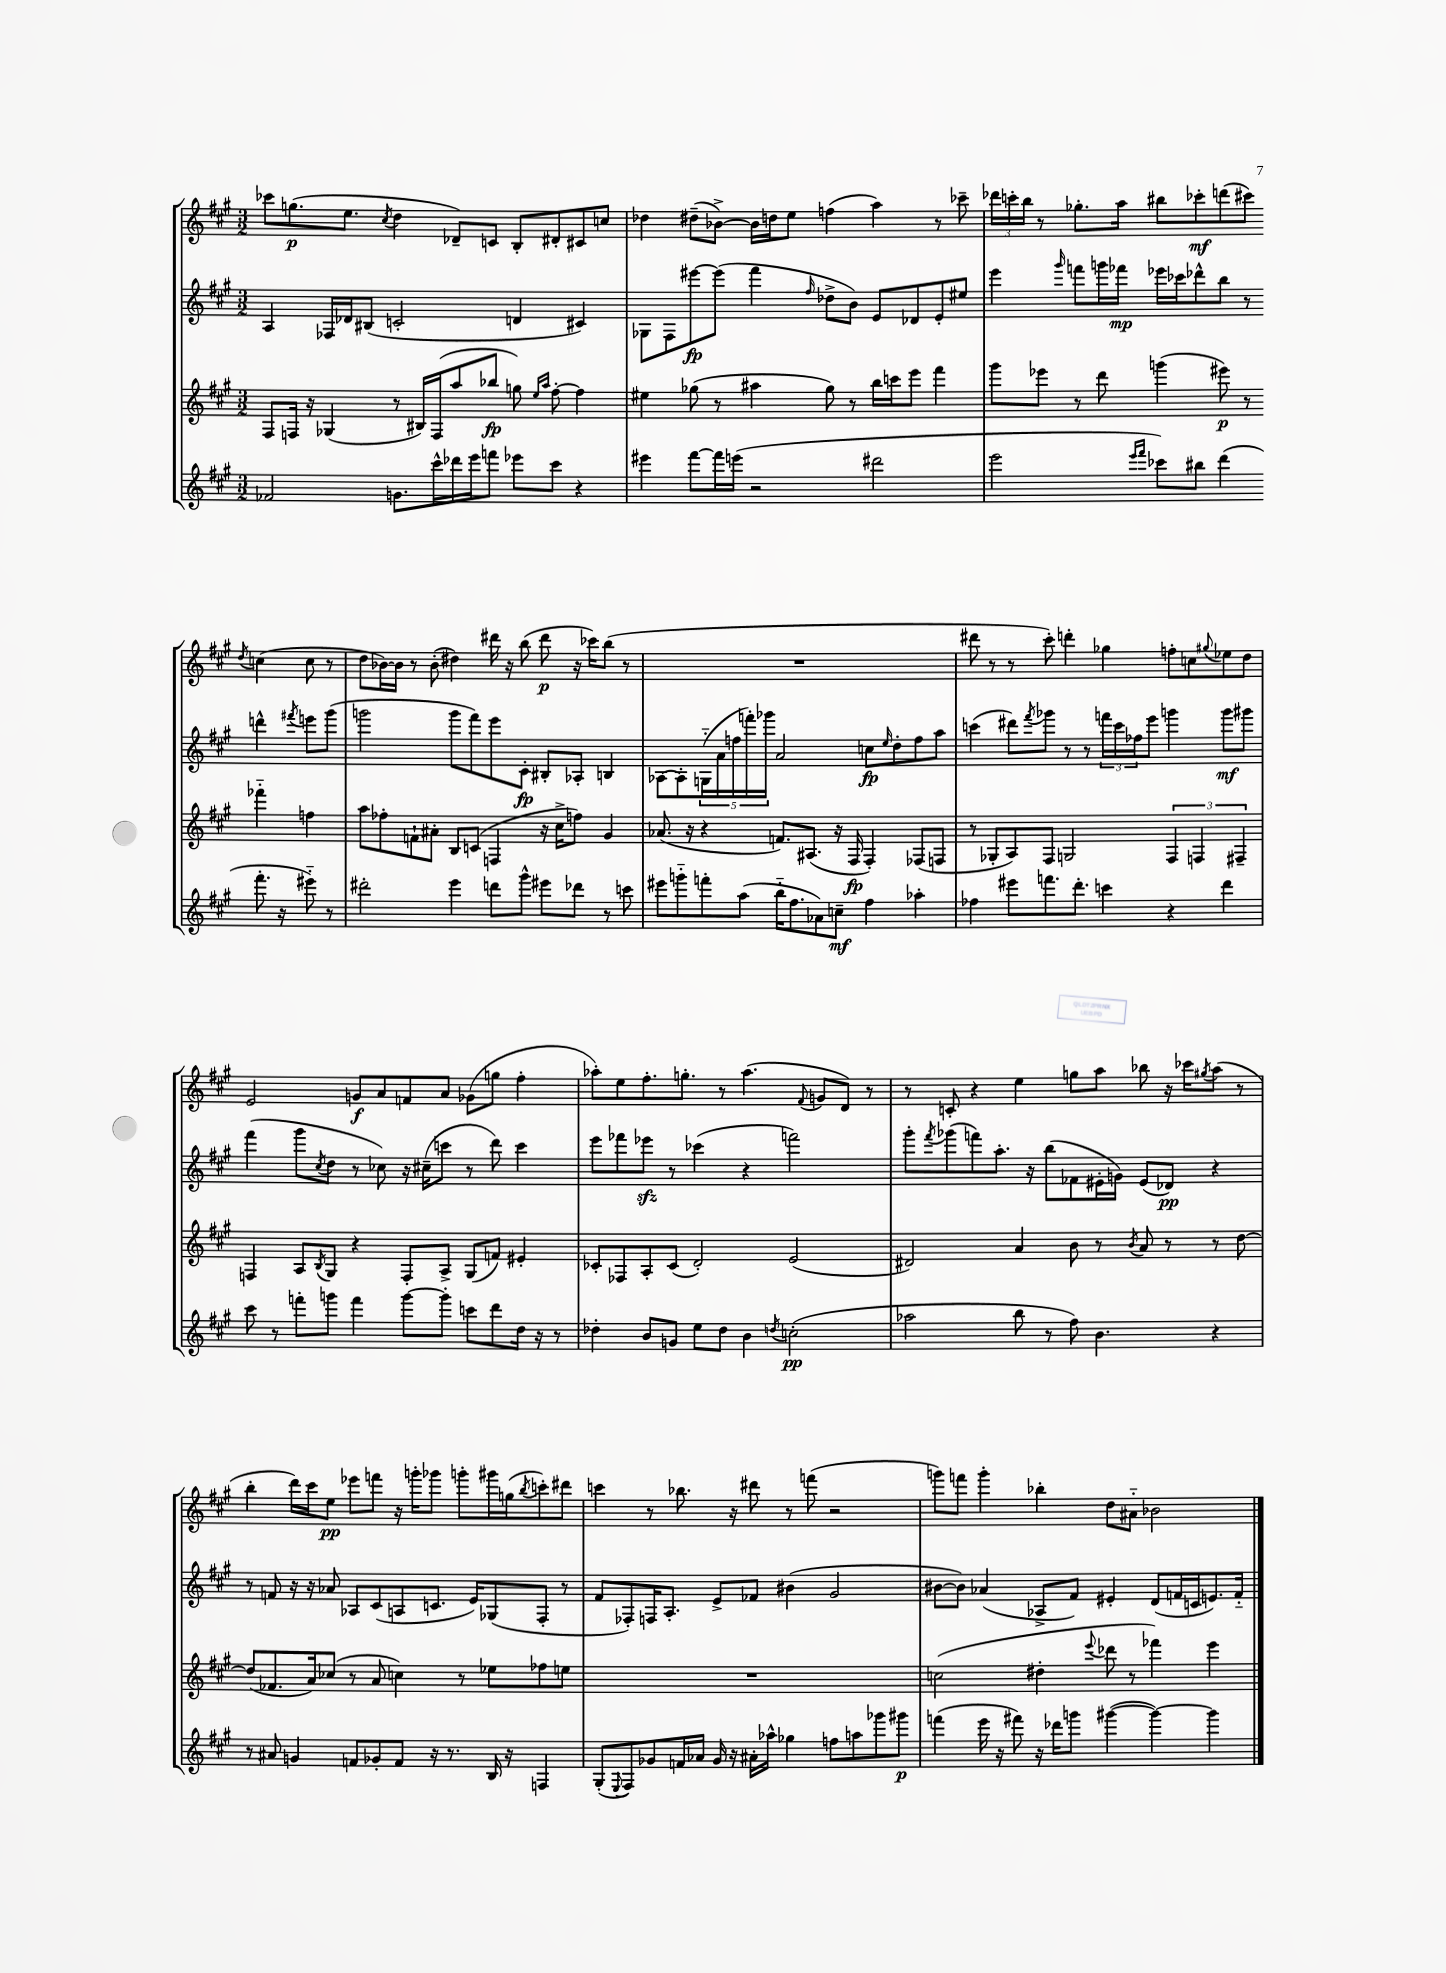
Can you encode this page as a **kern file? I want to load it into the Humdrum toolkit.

**kern	**dynam	**kern	**dynam	**kern	**dynam	**kern	**dynam
*part4	*part4	*part3	*part3	*part2	*part2	*part1	*part1
*staff4	*staff4	*staff3	*staff3	*staff2	*staff2	*staff1	*staff1
*clefG2	*	*clefG2	*	*clefG2	*	*clefG2	*
*k[f#c#g#]	*	*k[f#c#g#]	*	*k[f#c#g#]	*	*k[f#c#g#]	*
*M3/2	*	*M3/2	*	*M3/2	*	*M3/2	*
=137	=137	=137	=137	=137	=137	=137	=137
2f-X/	.	8F#/L	.	4A/	.	8ccc-X\L	.
.	.	16Fn/Jk	.	.	.	(8.ggn\	p
.	.	16r	.	.	.	.	.
.	.	(4G-X/	.	16F-X/LL	.	.	.
.	.	.	.	16d-X/J	.	8.ee\J	.
.	.	.	.	(8B#X/J	.	.	.
.	.	.	.	.	.	8qcc#/	.
8.gn\L	.	8r	.	2cn'/	.	4dd\	.
.	.	16B#X/LL)	.	.	.	.	.
16ccc#^^\L	.	(16F/J	.	.	.	.	.
16ddd-X\	.	8aa/	.	.	.	8d-X~/L)	.
16eee\J	.	.	.	.	.	.	.
8fffn\J	.	8bb-X/J	fp	.	.	8cn/J	.
8eee-X\L	.	8ggn\)	.	4dn/	.	8B'/L	.
.	.	16qqee/LL	.	.	.	.	.
.	.	16qqaa/JJ	.	.	.	.	.
8ccc#\J	.	[8ff#'\	.	.	.	8d#X'/	.
4r	.	4ff#\]	.	4c#X/)	.	8c#X/	.
.	.	.	.	.	.	8ccn/J	.
=138	=138	=138	=138	=138	=138	=138	=138
4eee#X\	.	4ee#X\	.	8G-X\L	.	4dd-X\	.
.	.	.	.	8F#\	.	.	.
[8fff#\L	.	(8gg-X\	.	[8eee#X\	fp	(8dd#X~\L	.
16fff#\L]	.	8r	.	(8eee#\J]	.	[8b-X^\J)	.
(16eeen\JJ	.	.	.	.	.	.	.
2r	.	4aa#X\	.	4fff#\	.	16b-\LL]	.
.	.	.	.	.	.	16ddn\J	.
.	.	.	.	.	.	8ee\J	.
.	.	.	.	16qqff#/	.	.	.
.	.	8gg-\)	.	8dd-X^\L	.	(4ffn\	.
.	.	8r	.	8b\J)	.	.	.
2ddd#X\	.	16bb\LL	.	8e/L	.	4aa\)	.
.	.	16cccn\J	.	.	.	.	.
.	.	8eee\J	.	8d-X/	.	.	.
.	.	4fff#\	.	8e'/	.	8r	.
.	.	.	.	8ee#X/J	.	8ccc-X~\	.
=139	=139	=139	=139	=139	=139	=139	=139
2eee\	.	8ggg#\L	.	4eee\	.	24ddd-X\LL	.
.	.	.	.	.	.	24cccn'\	.
.	.	.	.	.	.	24bb\JJ	.
.	.	8eee-X\J	.	.	.	8r	.
.	.	.	.	16qqggg#/	.	.	.
.	.	8r	.	8fffn\L	.	8.gg-X'\L	.
.	.	8ddd\	.	16gggn\L	.	.	.
.	.	.	.	16fff-X\JJ	mp	16aa\Jk	.
16qqeee/LL	.	.	.	.	.	.	.
16qqfff#/JJ	.	.	.	.	.	.	.
8ccc-X\L)	.	(4gggn\	.	16eee-X\LL	.	8bb#X\L	.
.	.	.	.	16ccc-X\J	.	.	.
8bb#X\J	.	.	.	8ddd-X^^\	.	8ccc-X'\	mf
(4ddd\	.	8eee#X\)	p	8bb\J	.	(8dddn\	.
.	.	8r	.	8r	.	8ccc#X\J)	.
.	.	.	.	.	.	8qdd/	.
8.fff#'\	.	4fff-X\	.	4dddn^^\	.	(4ccn\	.
16r	.	.	.	.	.	.	.
.	.	.	.	8qfff#X/	.	.	.
8eee#X\)	.	4ffn\	.	8eeen\L	.	8cc\	.
8r	.	.	.	(8ggg\J	.	8r	.
!!LO:LB:g=z
=140	=140	=140	=140	=140	=140	=140	=140
2ddd#X'\	.	8aa\L	.	2gggn\	.	8dd\L	.
.	.	8ff-X'\	.	.	.	[16b-X\L)	.
.	.	.	.	.	.	16b-\JJ]	.
.	.	8fn`\	.	.	.	8r	.
.	.	8a#X'\J	.	.	.	(8b-'\	.
4eee\	.	8B/L	.	8ggg\L	.	4dd#X\)	.
.	.	(8cn/J	.	8fff#\)	.	.	.
8dddn\L	.	4Fn/	.	8eee\	.	16ddd#X\	.
.	.	.	.	.	.	16r	.
8ggg#^^\J	.	.	.	8c#'\J	fp	(8bb\	.
8eee#X\L	.	16r	.	8B#X'/L	.	8ddd#\	p
.	.	16cc#^\KL	.	.	.	.	.
8ddd-X\J	.	8ffn\J)	.	8A-X'/J	.	16r	.
.	.	.	.	.	.	16ccc-X\KL)	.
8r	.	4g#/	.	4Bn/	.	(8bb\J	.
8cccn\	.	.	.	.	.	8r	.
=141	=141	=141	=141	=141	=141	=141	=141
8eee#X\L	.	(8.a-X/	.	[8A-X\L	.	1.r	.
8gggn\	.	.	.	8A-'\]	.	.	.
.	.	16r	.	.	.	.	.
8fffn'\	.	4r	.	(20Gn\L	.	.	.
.	.	.	.	20a\	.	.	.
.	.	.	.	20ffn\	.	.	.
(8aa\J	.	.	.	.	.	.	.
.	.	.	.	20fffn'\)	.	.	.
.	.	.	.	20ggg-X\JJ	.	.	.
16bb\KL	.	8.fn/L)	.	2a/	.	.	.
8.ff#\	.	.	.	.	.	.	.
.	.	(8.A#X/J	.	.	.	.	.
8a-X\)	.	.	.	.	.	.	.
8ccn~\J	mf	16r	.	.	.	.	.
.	.	16F#/	fp	.	.	.	.
4ff#\	.	4F#'/)	.	8ccn\L	fp	.	.
.	.	.	.	16qqee/	.	.	.
.	.	.	.	8dd'\	.	.	.
4aa-X'\	.	(8F-X/L	.	8ff\	.	.	.
.	.	8Fn/J	.	8aa\J	.	.	.
=142	=142	=142	=142	=142	=142	=142	=142
4ff-X\	.	8r	.	(4cccn\	.	8ddd#X\	.
.	.	8G-X'/L	.	.	.	8r	.
8eee#X\L	.	8A/)	.	8ddd#X\L)	.	8r	.
.	.	.	.	8qfff#/	.	.	.
8.fffn\	.	8F#/J	.	8ggg-X\J	.	8ccc#'\)	.
.	.	2Gn/	.	8r	.	4dddn'\	.
8.ddd'\J	.	.	.	.	.	.	.
.	.	.	.	8r	.	.	.
4cccn\	.	.	.	24fffn\LL	.	4gg-X\	.
.	.	.	.	24ccc\	.	.	.
.	.	.	.	24ff-X\J	.	.	.
.	.	.	.	8eee\J	.	.	.
4r	.	6F#/	.	4gggn\	.	8ffn'\L	.
.	.	.	.	.	.	8ccn\	.
.	.	6Fn/	.	.	.	.	.
.	.	.	.	.	.	8qqgg#X/	.
4ddd\	.	.	.	8ggg\L	mf	8ee-X\	.
.	.	6F#X~/	.	.	.	.	.
.	.	.	.	8ggg#X\J	.	8dd\J	.
!!LO:LB:g=z
=143	=143	=143	=143	=143	=143	=143	=143
8ccc#\	.	4Fn/	.	(4fff#\	.	2e/	.
8r	.	.	.	.	.	.	.
8fffn'\L	.	8A/L	.	8ggg#\L	.	.	.
.	.	8qB/	.	8qcc#/	.	.	.
8gggn\J	.	8G#/J	.	8dd\J	.	.	.
4fff\	.	4r	.	8r	.	8gn/L	f
.	.	.	.	8cc-X\)	.	8a/	.
[8ggg\L	.	8F'/L	.	16r	.	8fn/	.
.	.	.	.	(16cc#X~\KL	.	.	.
8ggg'\J]	.	8A^/J	.	8cccn\J	.	8a/J	.
8cccn\L	.	(8G#/L	.	8r	.	(8g-X\L	.
8ddd\	.	8fn/J)	.	8ddd\)	.	8ggn\J	.
16dd\Jk	.	4e#X'/	.	4ccc\	.	4ff#'\	.
16r	.	.	.	.	.	.	.
8r	.	.	.	.	.	.	.
=144	=144	=144	=144	=144	=144	=144	=144
4dd-X'\	.	8c-X'/L	.	8eee\L	.	8aa-X'\L)	.
.	.	8F-X/	.	8fff-X\	.	8ee\	.
8b/L	.	8A'/	.	8eee-Xzz\J	.	8.ff#'\	.
8gn/J	.	(8c-/J	.	8r	.	.	.
.	.	.	.	.	.	8.ggn'\J	.
8ee\L	.	2d'/)	.	(4ccc-X\	.	.	.
8dd-\J	.	.	.	.	.	8r	.
4b\	.	.	.	4r	.	(4.aa-\	.
8qddn/	.	.	.	.	.	.	.
(2ccn'\	pp	(2e/	.	2fffn\)	.	.	.
.	.	.	.	.	.	8qqf#/	.
.	.	.	.	.	.	8gn/L	.
.	.	.	.	.	.	8d/J)	.
.	.	.	.	.	.	8r	.
=145	=145	=145	=145	=145	=145	=145	=145
2aa-X\	.	2d#X/)	.	8ggg#'\L	.	8r	.
.	.	.	.	8qfff#/	.	.	.
.	.	.	.	(8ggg-X\	.	8cn'/	.
.	.	.	.	8fffn\)	.	4r	.
.	.	.	.	8.aa'\J	.	.	.
8bb\	.	4a/	.	.	.	4ee\	.
.	.	.	.	16r	.	.	.
8r	.	.	.	(8bb\L	.	.	.
8ff#\)	.	8b\	.	8f-X\	.	8ggn\L	.
4.b\	.	8r	.	16e#X'\L	.	8aa\J	.
.	.	.	.	16gn\JJ)	.	.	.
.	.	8qb/	.	.	.	.	.
.	.	8a/	.	(8e#/L	.	8bb-X\	.
.	.	8r	.	8d-X/J)	pp	16r	.
.	.	.	.	.	.	16ccc-X\KL	.
.	.	.	.	.	.	8qgg#X/	.
4r	.	8r	.	4r	.	(8aa\J	.
.	.	[8dd\	.	.	.	8r	.
!!LO:LB:g=z
=146	=146	=146	=146	=146	=146	=146	=146
8r	.	(8dd/L]	.	8r	.	4bb'\	.
8a#X/	.	8.f-X/	.	8fn/	.	.	.
4gn/	.	.	.	16r	.	16ddd\LL)	.
.	.	16a/k)	.	16r	.	16ccc#\J	.
.	.	(8cc-X/J	.	8a-X/	.	8ee\J	pp
8fn/L	.	8r	.	8A-X/L	.	8eee-X\L	.
8g-X'/	.	8a/	.	(8c#/	.	8fffn\J	.
8f/J	.	4ccn\)	.	8An/	.	16r	.
.	.	.	.	.	.	16gggn'\KL	.
16r	.	.	.	8.cn/J	.	8ggg-X\J	.
8.r	.	.	.	.	.	.	.
.	.	8r	.	.	.	8gggn'\L	.
.	.	.	.	16e/KL)	.	.	.
16B/	.	8ee-X\L	.	(8G-X/	.	16ggg#X\L	.
16r	.	.	.	.	.	(16ggn\J	.
.	.	.	.	.	.	8qbb/	.
4Fn/	.	8ff-X\	.	8F#'/J	.	8cccn'\)	.
.	.	8een\J	.	8r	.	8ddd#X\J	.
=147	=147	=147	=147	=147	=147	=147	=147
(8G#'/L	.	1.r	.	8f#/L	.	4cccn\	.
8qqE/	.	.	.	.	.	.	.
8F#/)	.	.	.	8F-X'/)	.	.	.
8g-X/	.	.	.	16Fn/K	.	8r	.
.	.	.	.	8.A'/J	.	.	.
16fn/L	.	.	.	.	.	8.bb-X\	.
16a-X/JJ	.	.	.	.	.	.	.
16g-/	.	.	.	8e^/L	.	.	.
16r	.	.	.	.	.	16r	.
16a#X'\LL	.	.	.	8f-X/J	.	8ddd#X\	.
16aa-X^^\JJ	.	.	.	.	.	.	.
4gg-X\	.	.	.	(4b#X\	.	8r	.
.	.	.	.	.	.	(8fffn\	.
8ffn\L	.	.	.	2g#/	.	2r	.
8aan\	.	.	.	.	.	.	.
8ggg-X\	.	.	.	.	.	.	.
8ggg#X\J	p	.	.	.	.	.	.
=148	=148	=148	=148	=148	=148	=148	=148
(4fffn\	.	(2ccn\	.	[8b#X\L	.	8gggn\L)	.
.	.	.	.	8b#\J])	.	8fffn\J	.
16eee\	.	.	.	(4a-X/	.	4ggg'\	.
16r	.	.	.	.	.	.	.
8fff#X\)	.	.	.	.	.	.	.
16r	.	4dd#X'\	.	8A-X^/L	.	4bb-X'\	.
16ddd-X\KL	.	.	.	.	.	.	.
8gggn\J	.	.	.	8f#/J)	.	.	.
.	.	8qqeee/	.	.	.	.	.
([4ggg#X\	.	8ddd-X\	.	4e#X'/	.	8dd\L	.
.	.	8r	.	.	.	8a#X\J	.
4ggg#\_)	.	4fff-X\)	.	(8d/L	.	2b-X\	.
.	.	.	.	16fn/L	.	.	.
.	.	.	.	16cn/J	.	.	.
4ggg#\]	.	4eee\	.	8.en/)	.	.	.
.	.	.	.	16f/Jk	.	.	.
==	==	==	==	==	==	==	==
*-	*-	*-	*-	*-	*-	*-	*-
